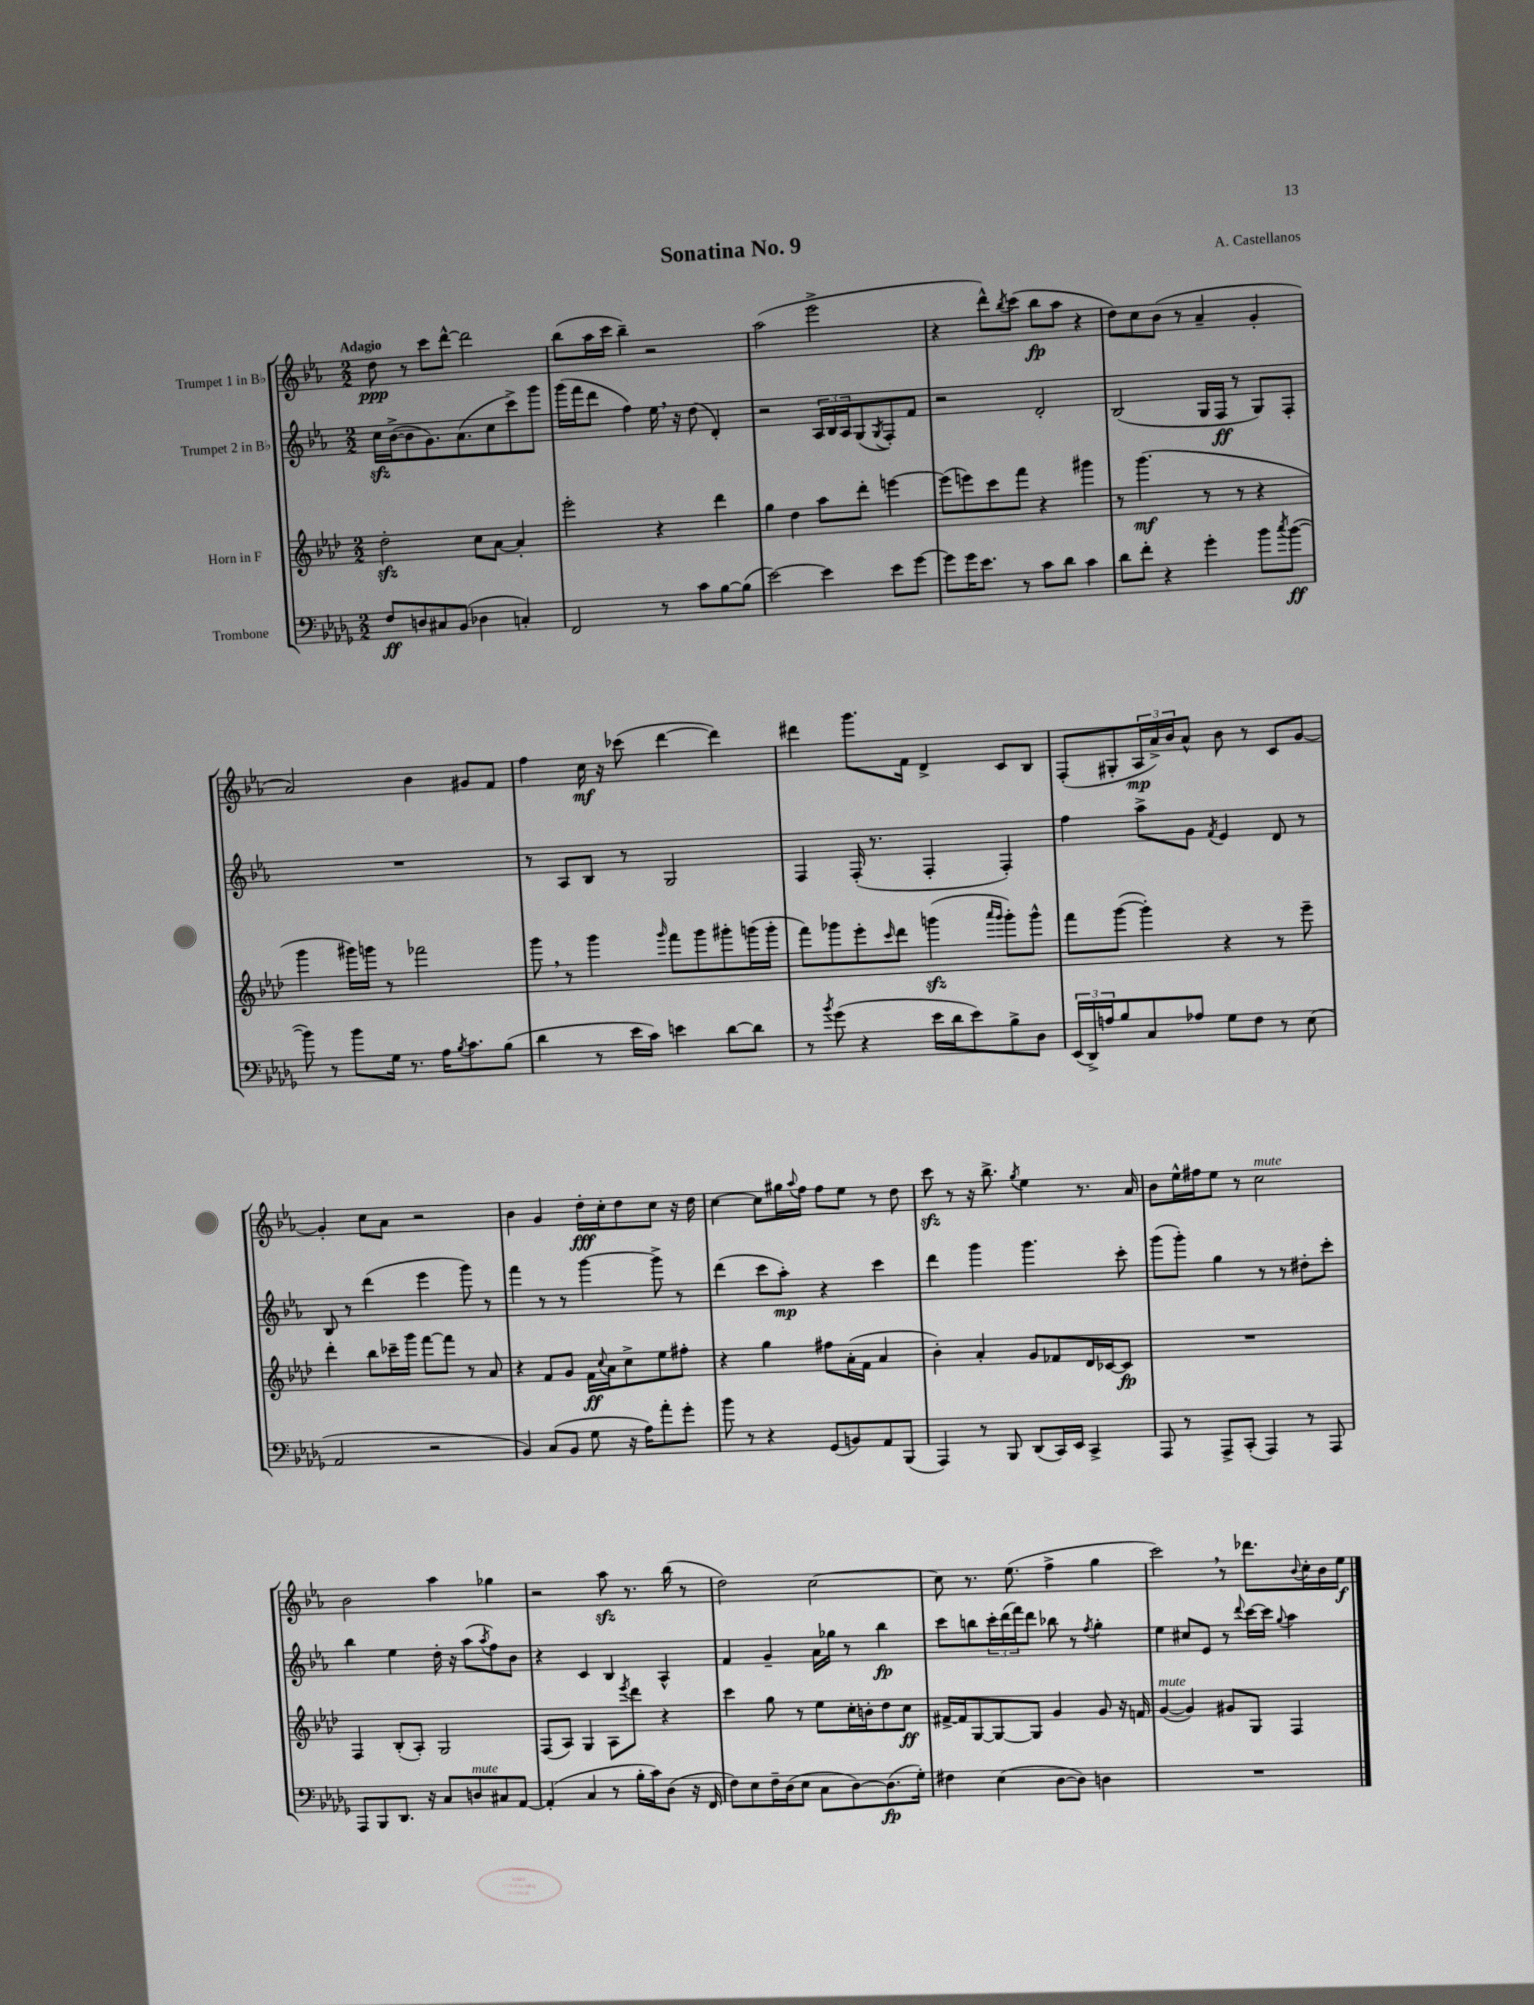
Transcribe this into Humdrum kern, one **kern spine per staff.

**kern	**kern	**kern	**kern
*staff4	*staff3	*staff2	*staff1
*clefF4	*clefG2	*clefG2	*clefG2
*k[b-e-a-d-g-]	*k[b-e-a-d-]	*k[b-e-a-]	*k[b-e-a-]
*M2/2	*M2/2	*M2/2	*M2/2
8F	2dd-'	16cc	8dd
.	.	([16b-^	.
8D	.	8b-]	8r
8C#	.	8.g)	8ccc
(8BB-	.	.	[8ddd^^
.	.	(8.a-	.
4D-	8cc	.	2ddd]
.	[8a-	8cc	.
4C')	4a-']	8ccc^)	.
.	.	8ggg	.
=	=	=	=
2FF	2eee-'	(16ggg	(8bb-
.	.	16fff	.
.	.	8ddd	16aa-
.	.	.	16ccc
.	.	4ff)	4bb-~)
8r	4r	16ee-	2r
.	.	16r	.
8c	.	(8dd	.
[8B-	4ddd-	4d')	.
(8B-]	.	.	.
=	=	=	=
[2e-)	4gg	2r	(2aa-
.	4dd-	.	.
4e-]	8aa-	24A-	2eee-^
.	.	24B-	.
.	.	24A-	.
.	8ddd-'	(8G	.
.	.	8qG	.
8e-	[4eee	8F')	.
[8g-	.	8f	.
=	=	=	=
8g-]	(8eee]	2r	4r
16g-	8eee)	.	.
8.e-	.	.	.
.	8ccc	.	8ddd^^)
.	.	.	8qbb-
8r	8fff	.	(8ccc
8c	4r	2d'	8bb-
8d-	.	.	8aa-
4c	4ggg#	.	4r
=	=	=	=
8d-	8r	(2B-	8dd)
8f'	(4.ggg	.	8cc
4r	.	.	(8b-
.	.	.	8r
4g-'	8r	16G	4a-~
.	.	16F	.
.	8r	8r	.
8b-	4r	8G)	4g'
8qcc	.	.	.
([8b-	.	8F'	.
=	=	=	=
8b-])	4ggg	1r	2a-)
8r	.	.	.
8b-	16ggg#)	.	.
.	16ggg	.	.
16G-	8r	.	.
8.r	.	.	.
.	2fff-	.	4b-
16A-	.	.	.
8qB-	.	.	.
8.c	.	.	.
.	.	.	8g#
(8B-	.	.	8f
=	=	=	=
4d-	8ggg	8r	4ff
.	8r	8A-	.
8r	4ggg	8B-	16cc
.	.	.	16r
16e-	.	8r	(8ccc-
16c)	.	.	.
.	16qqggg	.	.
4e	8fff	2G	[4ddd
.	8ggg	.	.
[8d-	8ggg#'	.	4ddd])
8d-]	(16ggg	.	.
.	16ggg'	.	.
=	=	=	=
8r	8fff)	4F	4ddd#
8qb-	.	.	.
(8g-	8ggg-	.	.
4r	8eee-'	(16F'	8.ggg
.	.	8.r	.
.	16qqccc	.	.
.	8ddd-	.	.
.	.	.	16f
16e-	(4ggg	4F'	4d^
16d-	.	.	.
8e-)	.	.	.
.	16qqaaa-	.	.
.	16qqggg	.	.
8B-^	8ggg')	4F')	8c
8D-	8ggg^^	.	8B-
=	=	=	=
(24EE-	8fff	4ff	(8F'
24DD-^)	.	.	.
24A	.	.	.
8B-	([8ggg	.	8G#'
8C	4ggg'])	8aa-^	24A-
.	.	.	24a-^)
.	.	.	24b-
8A-	.	8g	8a-^^
.	.	8qf	.
8G-	4r	4e-	8b-
8F	.	.	8r
8r	8r	8d	8c
(8E-	8eee-~	8r	[8g
=	=	=	=
2AA-	4ddd-'	8B-	4g']
.	.	8r	.
.	8bb-	(4ddd	8cc
.	16ccc-~	.	8a-
.	16ggg	.	.
2r	[8fff	4eee-	2r
.	8fff]	.	.
.	8r	8ggg)	.
.	8a-	8r	.
=	=	=	=
4BB-)	4r	4fff	4b-
(8C	8f	8r	4g
8BB-	8g	8r	.
8G-	16f	[4ggg	16dd'
.	8qqcc	.	.
.	16a-	.	16cc'
16r	8cc^	.	8dd
16A-)	.	.	.
8a-'	8ee-	8ggg^]	8cc
8g-'	8ff#'	8r	16r
.	.	.	16dd
=	=	=	=
8b-	4r	(4ddd	[4cc
8r	.	.	.
4r	4gg	8ccc	8cc]
.	.	8aa-')	16gg#
.	.	.	8qqaa-
.	.	.	16ff
(8GG-	8ff#	4r	8ff
8BB)	(16a-'	.	8ee-
.	16f	.	.
8AA-	4a-	4ccc	8r
(8BBB-	.	.	8dd
=	=	=	=
4AAA-)	4b-')	4ddd	8ccc
.	.	.	8r
8r	4a-'	4ggg	16r
.	.	.	8.bb-^
8BBB-	.	.	.
.	.	.	8qgg
(8DD-	8g	4.ggg	4ee-
16CC)	8f-	.	.
16EE-	.	.	.
4CC^	16d-	.	8.r
.	[16c-	.	.
.	8c-]	8ccc'	.
.	.	.	16a-
=	=	=	=
8AAA-	1r	(8ggg	8b-
8r	.	8ggg')	16ee-^^
.	.	.	16ff#
8AAA-^	.	4gg	8ee-
(8CC'	.	.	8r
4AAA-)	.	8r	2cc
.	.	8r	.
8r	.	8dd#'	.
8AAA-	.	8ccc'	.
=	=	=	=
8AAA-	4F	4bb-	2b-
8BBB-	.	.	.
8.DD-	(8B-'	4ee-	.
.	8A-')	.	.
16r	.	.	.
8C	2G	16dd'	4aa-
.	.	16r	.
8D	.	(8aa-	.
.	.	8qaa-	.
8C#	.	8ff)	4gg-
[8AA-	.	8b-	.
=	=	=	=
(4AA-']	(8F	4r	2r
.	8A-)	.	.
4C	4G	4c	.
8r	8A-	4B-	8aa-
.	8qeee-	.	.
16B-'	8ddd-	.	8.r
16c)	.	.	.
(8D-	4r	4A-^^	.
.	.	.	(16bb-
16r	.	.	8r
16FF	.	.	.
=	=	=	=
8F)	4ccc	4f	2dd)
8E-	.	.	.
16F~	8gg	4g~	.
(16D-	.	.	.
8E-	8r	.	.
8C	8ee-	16a-	[2cc
.	.	16gg-	.
[8D-)	16cc'	8r	.
.	16b'	.	.
(8.D-]	8dd-	4bb-	.
.	8cc	.	.
16G-')	.	.	.
=	=	=	=
4F#	[16f#^	8ccc	8cc]
.	16f#]	.	.
.	[8G	8bb	8.r
(4E-	8G_	24ccc'	.
.	.	(24ddd	.
.	.	.	(8.ee-
.	.	24fff)	.
.	8G]	8ddd	.
[8D-	4g	8bb-	4ff^
8D-])	.	8r	.
.	.	8qff	.
4D	8g	4gg'	4gg
.	16r	.	.
.	16f	.	.
=	=	=	=
1r	([4g	4ee-	2ccc)
.	4g])	8cc#	.
.	.	8e-	.
.	8g#	8r	8r
.	.	8qqddd	.
.	8G	[16ccc	8.ddd-
.	.	16ccc]	.
.	.	8qqgg	.
.	4F	4aa-	.
.	.	.	8qqb-
.	.	.	16cc'
.	.	.	16b-
.	.	.	16ee-
==	==	==	==
*-	*-	*-	*-
